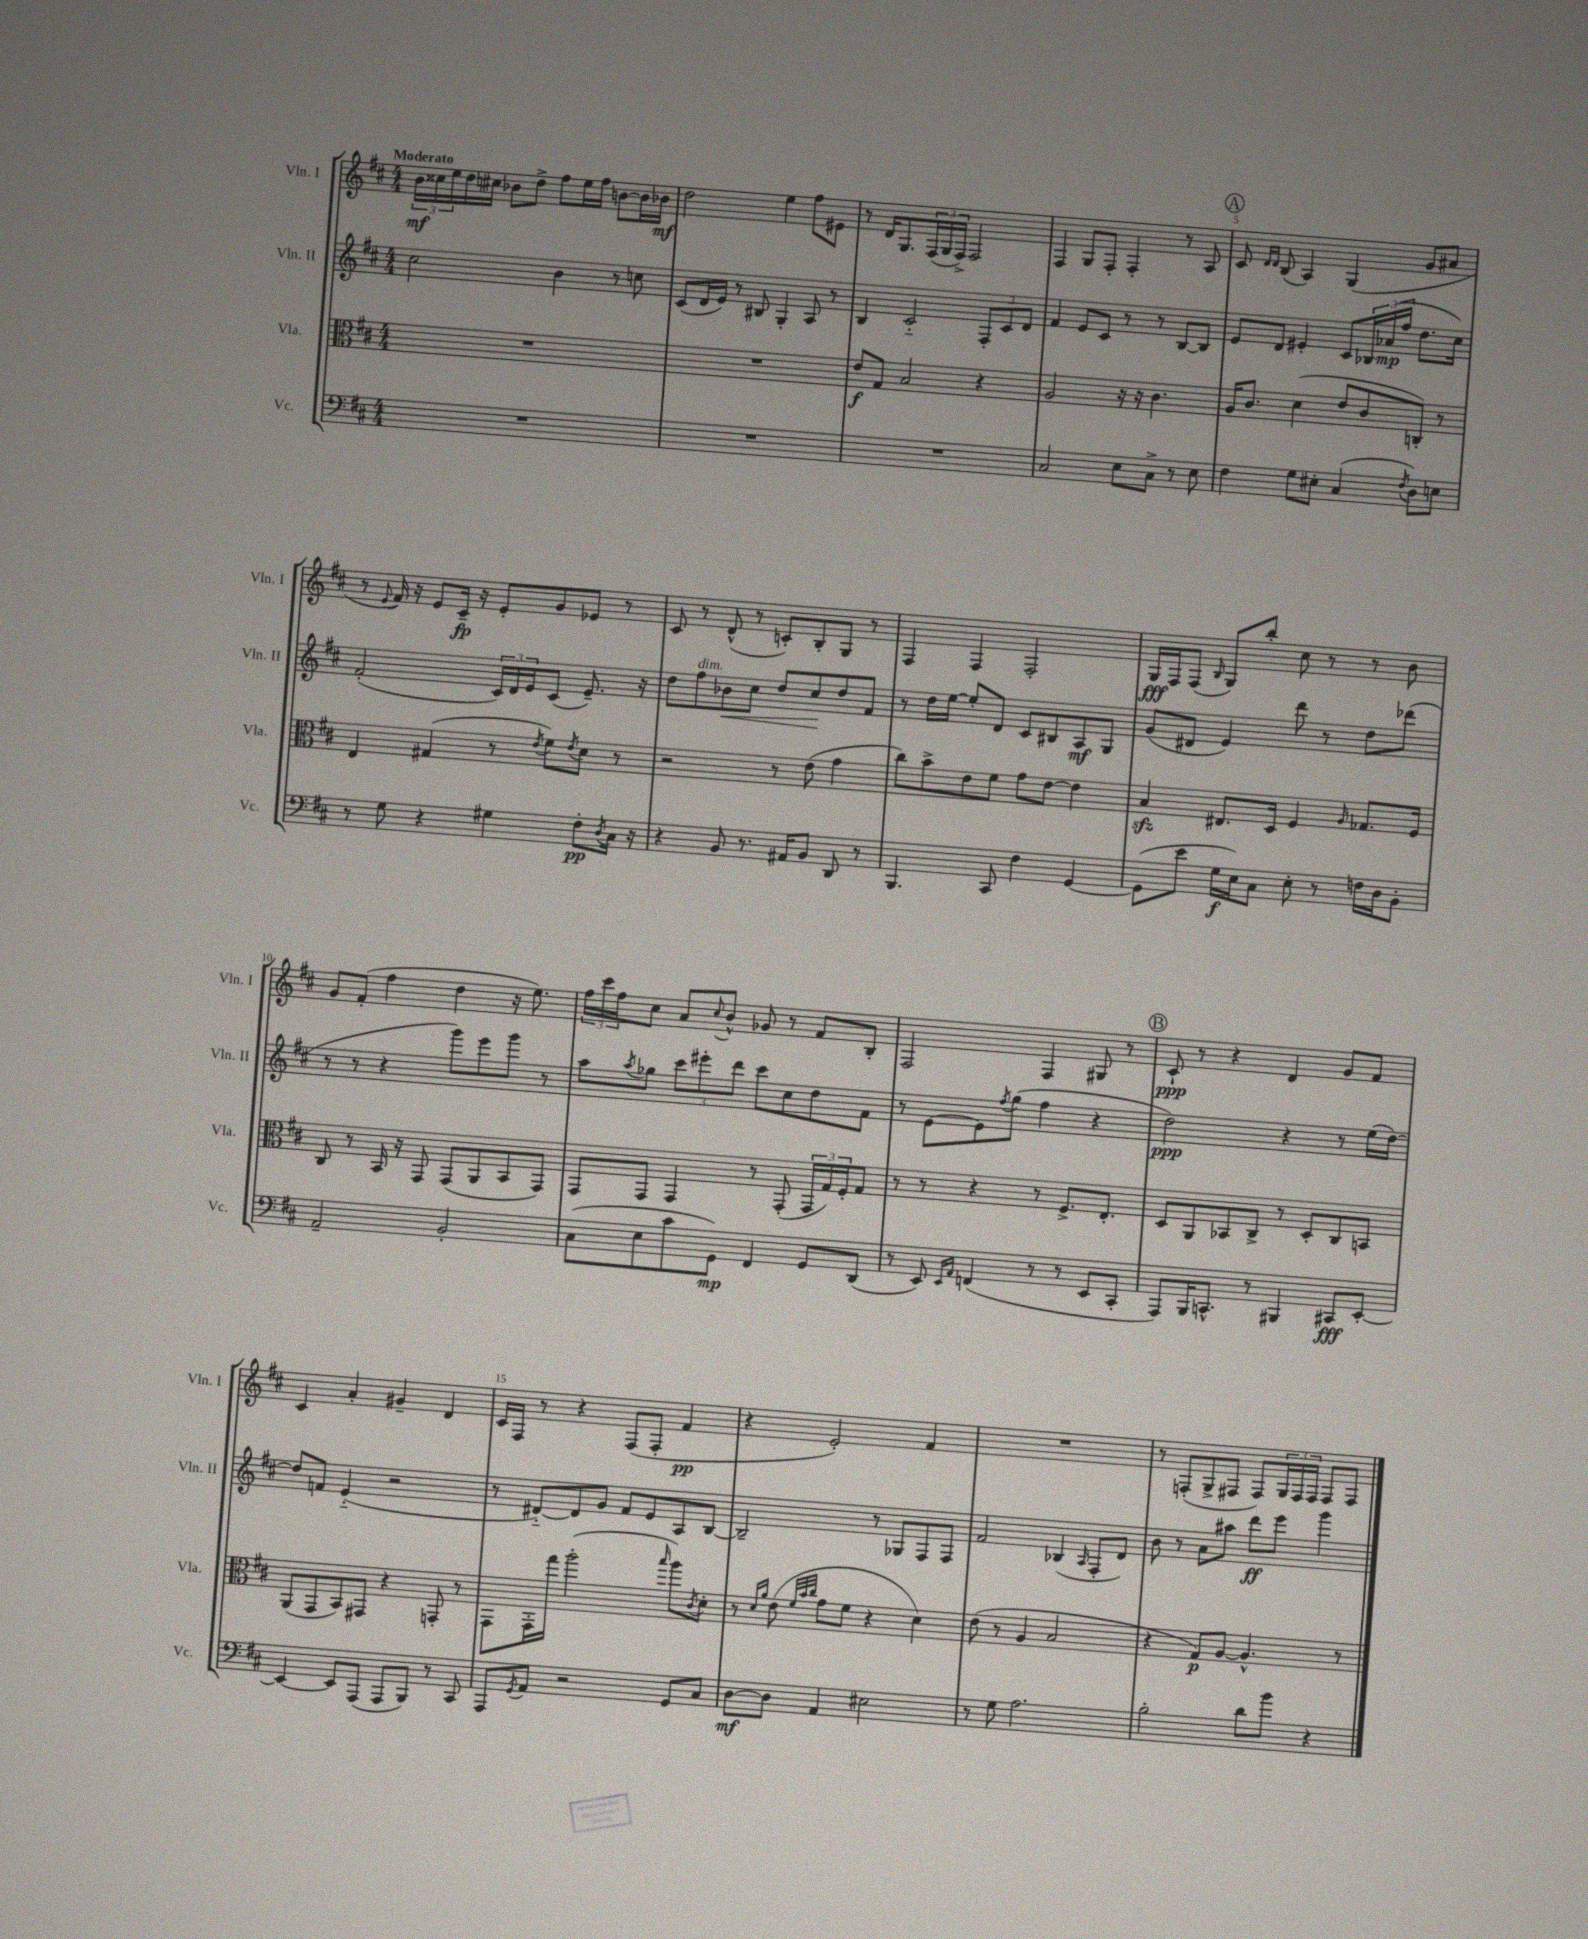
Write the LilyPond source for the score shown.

<<
\new StaffGroup <<
\new Staff = "s0" \with { instrumentName = "Vln. I" shortInstrumentName = "Vln. I" } {
    \clef treble \key d \major \numericTimeSignature \time 4/4 \tempo "Moderato"
    \tuplet 3/2 { b'16\mf cisis''16 e''16 } d''16 cis''16 bes'8 d''8-> fis''8 e''16 fis''16 b'8~ b'16 bes'16\mf |
    d''2 e''4 fis''8 eis'8 |
    r8 d'16 g8. \tuplet 3/2 { fis16( g16 fis16->) } fis2 |
    fis4 g8 fis8-. fis4-. r8 a8 |
    \mark \markup { \circle "A" } cis'8 \grace { d'16 d'16 } b8( a4) g4( g'8 ais'8 |
    r8 \appoggiatura { e'8 } fis'16) r16 e'8 cis'16--\fp r16 e'8-. g'8 ees'8 r8 |
    cis'8 r8 d'8-^( r8 c'8-.) b8-. g8 r8 |
    fis4 fis4 fis2-. |
    g16\fff fis16 fis8( \grace { b16 } g8) b''8-. cis''8 r8 r8 b'8 |
    g'8 fis'8-.( fis''4 d''4 r16 e''8.) |
    \tuplet 3/2 { fis''16 cis'''16 fis''16 } cis''8 a'8 \appoggiatura { cis''8 } b'8-^ ges'8 r8 fis'8 b8-. |
    fis2 fis4 gis8 r8 |
    \mark \markup { \circle "B" } cis'8-!\ppp r8 r4 d'4 g'8 fis'8 |
    cis'4 a'4-. gis'4-- d'4 |
    cis'16 fis16 r8 r4 fis8( fis8-. fis'4\pp |
    r4 e'2-.) fis'4 |
    R1 |
    r8 f8-.( g8-> fis8 fis8) \tuplet 3/2 { g16 fis16 fis16 } fis8 fis8 \bar "|." |
}
\new Staff = "s1" \with { instrumentName = "Vln. II" shortInstrumentName = "Vln. II" } {
    \clef treble \key d \major \numericTimeSignature \time 4/4
    cis''2 b'4 r8 c''8 |
    cis'8( d'16 e'16) r8 bis8 g4-. a8 r8 |
    b4 cis'2-_ \tuplet 3/2 { fis8-. cis'8 d'8 } |
    fis'4 e'8 cis'8 r8 r8 b8~ b8 |
    \mark \markup { \circle "A" } e'8 d'8 eis'4-. cis'8 \tuplet 3/2 { bes16 aes'16\mp( fis''16 } d''8. cis''16) |
    fis'2-.( \tuplet 3/2 { cis'16) d'16 e'16 } cis'8( e'8.--) r16 |
    d''8 fis''8^\markup { \italic "dim." } bes'8\< cis''8 d''8 cis''8\! d''8 fis'8 |
    r8 d''16 e''16~ e''8-. d'8 cis'8 bis8 a8\mf g8 |
    g'8( dis'8 e'4) d'''8 r8 d''8 des'''8( |
    r8 r8 r4 g'''8) e'''8 g'''8 r8 |
    a''8 \acciaccatura { a''8 } ges''8 \tuplet 3/2 { cis'''8 eis'''8-. d'''8 } cis'''8 cis''8 d''8 fis'8 |
    r8 e'8~ e'8 \acciaccatura { fis''8 } g''8( fis''4 r4 |
    \mark \markup { \circle "B" } d''2\ppp) r4 r8 e''16( d''16~) |
    d''8 f'8 e'4-_( r2 |
    r8 dis'8~-_) dis'8 g'8 fis'8 e'8 a8 b8~ |
    b2-- r8 ges8 fis8 fis8 |
    fis'2 bes4( \grace { a16 } fis8-. d'8) |
    b'8 r8 a'8 ais''8 d'''8\ff e'''8 g'''4 \bar "|." |
}
\new Staff = "s2" \with { instrumentName = "Vla." shortInstrumentName = "Vla." } {
    \clef alto \key d \major \numericTimeSignature \time 4/4
    R1 |
    R1 |
    e'8\f g8 b2 r4 |
    a2 r16 r16 cis'4. |
    \mark \markup { \circle "A" } a16 cis'8. d'4( e'8 cis'8 c8-.) r8 |
    e4 gis4( r8 \acciaccatura { e'8 } fis'8) \acciaccatura { e'8 } d'8 r8 |
    r2 r8 e'8( g'4 |
    cis''8) b'8-> e'8 fis'8 g'8 e'8~ e'4 |
    b4\sfz eis8. d16 fis4 \grace { a16 } ges8. fis16 |
    cis8 r8 b,16 r16 g,8 g,8( a,8 b,8 g,8) |
    g,8 g,8 g,4 r8 g,8-.( \tuplet 3/2 { g,16 g16) fis16-. } g8 |
    r8 r8 r4 r8 fis8.-> e8.-. |
    \mark \markup { \circle "B" } d8 a,8 bes,8 cis8-> r8 d8-. cis8 b,8 |
    a,8( g,8 b,8) gis,8 r4 g,8-. r8 |
    g,8 g,16-. g''16 a''2-.( \grace { b''16 } a''8) \acciaccatura { cis'8 } d'8-. |
    r8 \grace { d'16 a'16 } e'8( \grace { fis'32 b'32 cis''32 } g'8 fis'8 r4 d'4) |
    e'8( r8 a4 b2 |
    r4 g8\p) a8~ a4.-^ r8 \bar "|." |
}
\new Staff = "s3" \with { instrumentName = "Vc." shortInstrumentName = "Vc." } {
    \clef bass \key d \major \numericTimeSignature \time 4/4
    R1 |
    R1 |
    R1 |
    cis2 e8 cis8-> r8 e8 |
    \mark \markup { \circle "A" } fis4 g8 eis8-. cis4( \acciaccatura { fis8 } d8) e8 |
    r8 g8 r4 gis4 fis8-.\pp \acciaccatura { d8 } cis16 r16 |
    r4 b,8 r8. ais,16 b,8 d,8 r8 |
    b,,4. cis,8 fis4 g,4~ |
    g,8( e'8 g16\f e16) cis8 e8-. r8 f16 d16 b,8-. |
    a,2-- b,2-. |
    cis8( e8 cis'8 g,8\mp) fis,4 g,8 d,8( |
    r8 e,8) \grace { e,16 a,16 } f,4( r8 r8 e,8 cis,8-. |
    \mark \markup { \circle "B" } a,,8) b,,16 c,8.-^ r8 bis,,4 cis,8\fff e,8~-. |
    e,4~ e,8 a,,8( a,,8 b,,8) r8 cis,8 |
    a,,8 \acciaccatura { g,8 } a,8 r2 g,8 cis8 |
    d8~\mf d8 a,4 eis2 |
    r8 g8 a2. |
    b2-. d'8 b'8 r4 \bar "|." |
}
>>
>>
\layout { \context { \Score \override BarNumber.break-visibility = ##(#f #t #t) barNumberVisibility = #(every-nth-bar-number-visible 5) } }
